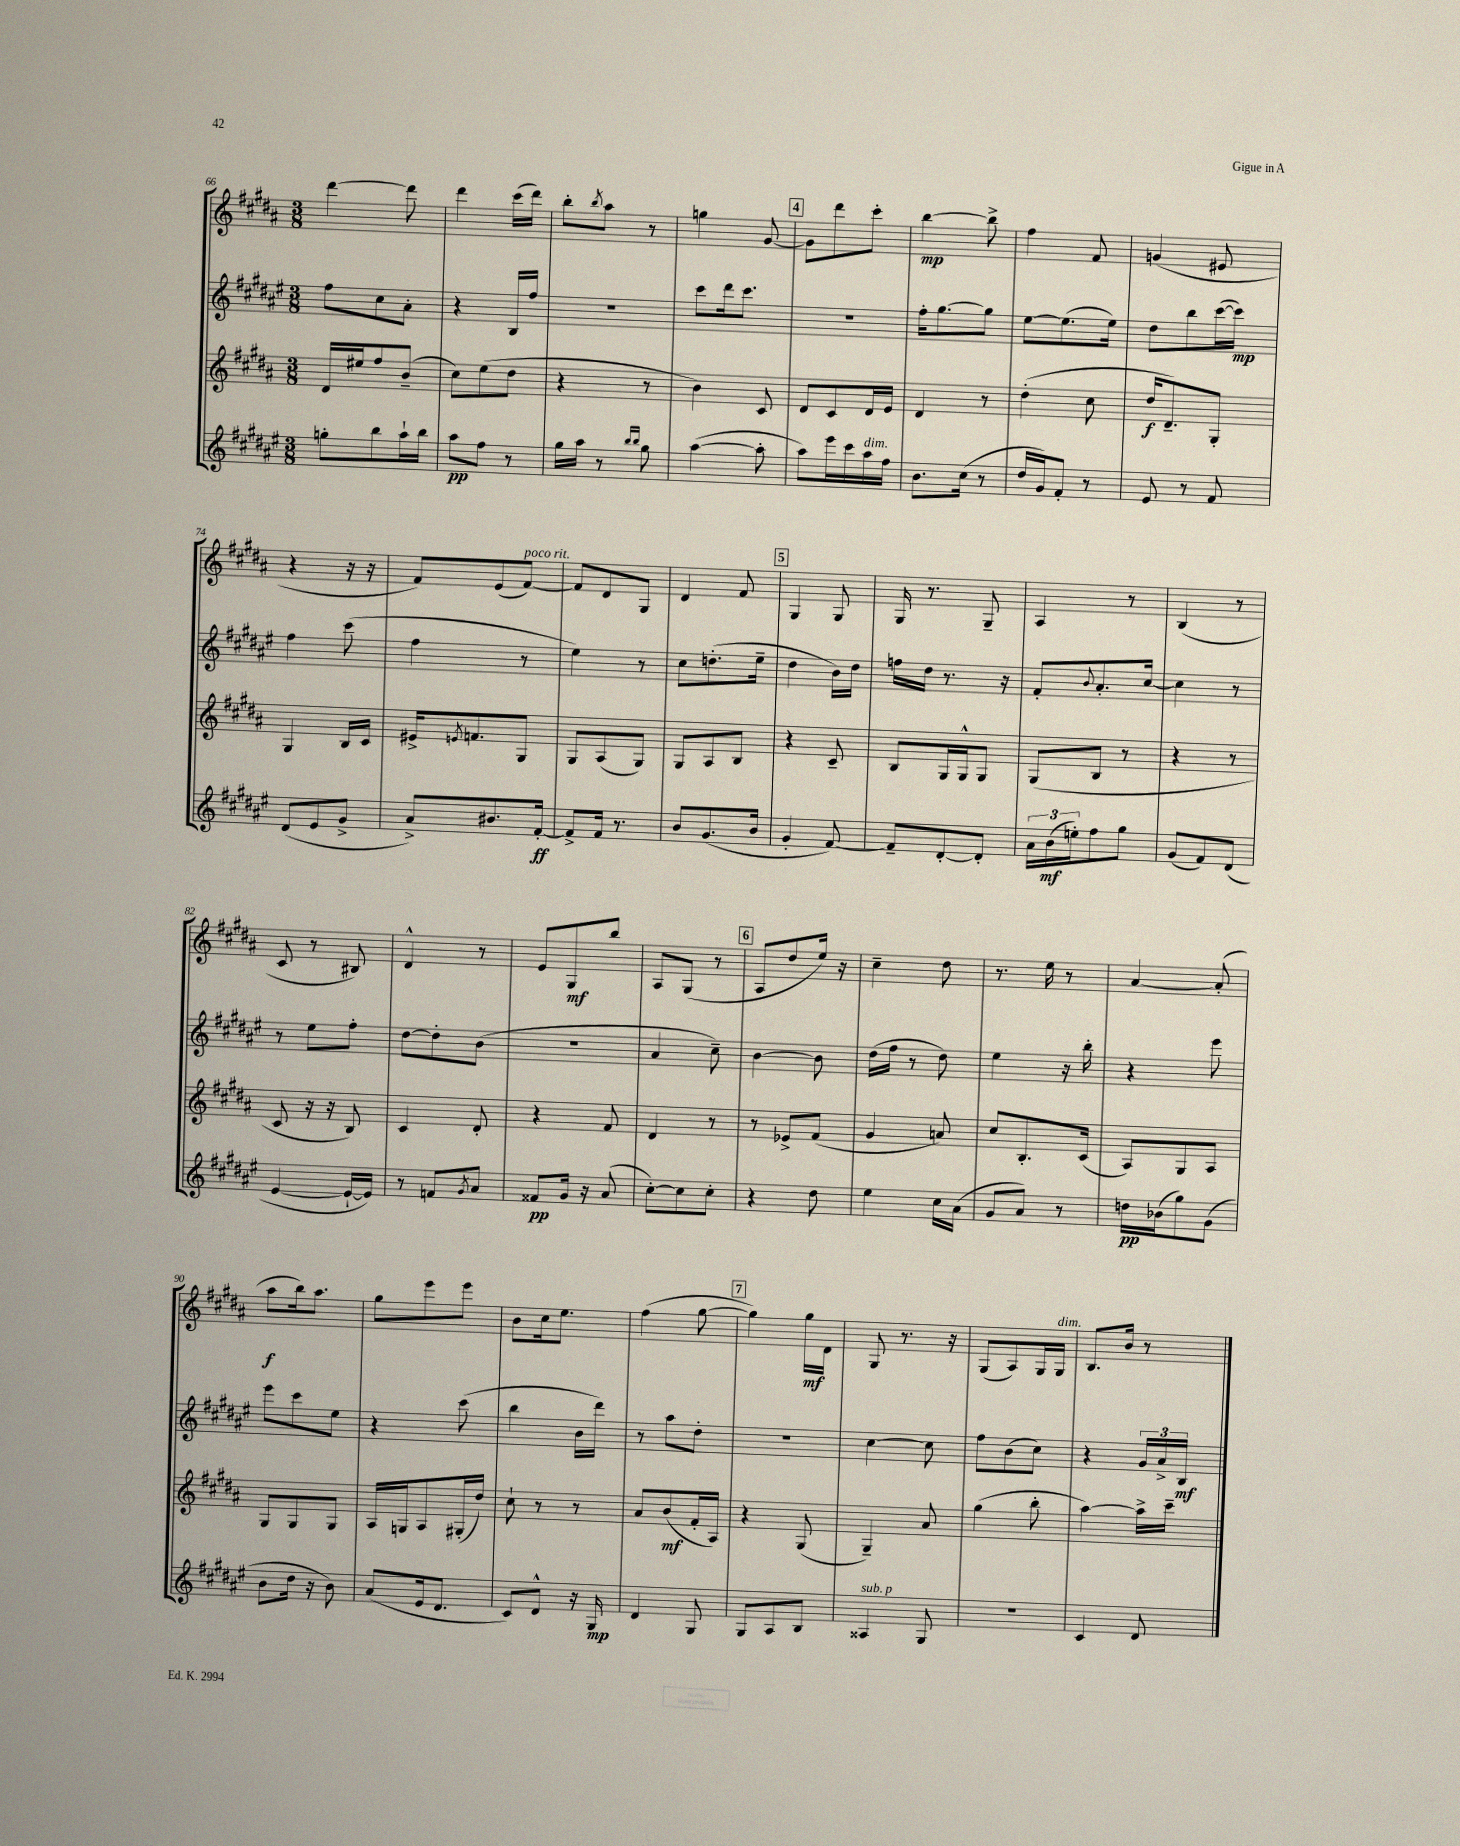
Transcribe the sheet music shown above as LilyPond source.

<<
\new StaffGroup <<
\new Staff = "s0" {
    \clef treble \key b \major \numericTimeSignature \time 3/8
    dis'''4~ dis'''8 |
    dis'''4 cis'''16( dis'''16) |
    b''8-. \acciaccatura { b''8 } ais''8 r8 |
    g''4 gis'8~ |
    \mark \markup { \box "4" } gis'8 dis'''8 cis'''8-. |
    b''4~\mp b''8-> |
    fis''4 fis'8 |
    g'4( eis'8 |
    r4 r16 r16 |
    fis'8) e'8( fis'8~^\markup { \italic "poco rit." }) |
    fis'8 dis'8 gis8 |
    dis'4 fis'8 |
    \mark \markup { \box "5" } gis4 gis8 |
    gis16 r8. gis8-- |
    ais4 r8 |
    b4( r8 |
    cis'8 r8 bis8) |
    dis'4-^ r8 |
    e'8 gis8\mf b''8 |
    ais8 gis8( r8 |
    \mark \markup { \box "6" } ais8 dis''8 e''16) r16 |
    cis''4-- dis''8 |
    r8. e''16 r8 |
    ais'4~ ais'8-.( |
    ais''8\f b''16) ais''8. |
    gis''8 e'''8 e'''8 |
    b'8 cis''16 e''8. |
    fis''4( gis''8~ |
    \mark \markup { \box "7" } gis''4) gis''16\mf dis'16 |
    gis8 r8. r16 |
    gis8( ais8) gis16 gis16^\markup { \italic "dim." } |
    b8. b'16 r8 \bar "|." |
}
\new Staff = "s1" {
    \clef treble \key fis \major \numericTimeSignature \time 3/8
    fis''8 cis''8 ais'8-. |
    r4 b16 fis''16 |
    R4. |
    cis'''8 dis'''16 cis'''8. |
    \mark \markup { \box "4" } R4. |
    fis''16-. gis''8.~ gis''8 |
    eis''8~ eis''8.( eis''16) |
    dis''8 b''8 cis'''16~( cis'''16\mp) |
    fis''4 cis'''8( |
    fis''4 r8 |
    eis''4) r8 |
    cis''8 d''8.-.( eis''16-- |
    \mark \markup { \box "5" } dis''4 b'16) dis''16 |
    f''16 dis''16 r8. r16 |
    fis'8-. \appoggiatura { b'8 } ais'8.-. cis''16~ |
    cis''4 r8 |
    r8 eis''8 fis''8-. |
    dis''8~ dis''8-. b'8( |
    R4. |
    ais'4 cis''8--) |
    \mark \markup { \box "6" } b'4~ b'8 |
    dis''16( fis''16 r8 dis''8) |
    eis''4 r16 b''16-. |
    r4 eis'''8 |
    eis'''8 cis'''8 eis''8 |
    r4 cis'''8( |
    b''4 b'16 dis'''16) |
    r8 ais''8 dis''8-. |
    \mark \markup { \box "7" } r4. |
    cis''4~ cis''8 |
    fis''8 b'8( cis''8) |
    r4 \tuplet 3/2 { gis'16 ais'16-> b16\mf } \bar "|." |
}
\new Staff = "s2" {
    \clef treble \key b \major \numericTimeSignature \time 3/8
    dis'16 eis''16 fis''8 b'8--( |
    cis''8) e''8( dis''8 |
    r4 r8 |
    b'4) cis'8 |
    \mark \markup { \box "4" } dis'8 cis'8 dis'16 e'16 |
    dis'4 r8 |
    dis''4-.( cis''8 |
    dis''16\f dis'8.--) gis8-. |
    gis4 b16 cis'16 |
    eis'16-> \acciaccatura { e'8 } f'8. gis8 |
    gis8 ais8( gis8) |
    gis8 ais8 b8 |
    \mark \markup { \box "5" } r4 cis'8-- |
    b8 gis16 gis16-^ gis8 |
    gis8( b8 r8 |
    r4 r8 |
    cis'8 r16 r16 b8) |
    cis'4 dis'8-. |
    r4 fis'8 |
    dis'4 r8 |
    \mark \markup { \box "6" } r8 ees'8-> fis'8( |
    gis'4 a'8) |
    cis''8 b8.-. cis'16( |
    ais8) gis8 ais8 |
    gis8 gis8 gis8 |
    ais16 g16 ais8 gis16-.( dis''16) |
    cis''8-! r8 r8 |
    ais'8 b'8\mf( fis'16-. ais16) |
    \mark \markup { \box "7" } r4 gis8( |
    gis4--) ais'8 |
    gis''4( b''8-. |
    ais''4~) ais''16-> cis'''16-- \bar "|." |
}
\new Staff = "s3" {
    \clef treble \key fis \major \numericTimeSignature \time 3/8
    g''8-. b''8 ais''16-! b''16 |
    ais''8\pp fis''8 r8 |
    gis''16 ais''16 r8 \grace { b''16 b''16 } gis''8 |
    ais''4~( ais''8-. |
    \mark \markup { \box "4" } ais''8) eis'''16 cis'''16 ais''16^\markup { \italic "dim." } fis''16 |
    b'8. cis''16( r8 |
    dis''16 gis'16) fis'8-. r8 |
    eis'8 r8 fis'8 |
    dis'8( eis'8 gis'8-> |
    ais'8->) bis'8. fis'16~-.\ff |
    fis'8-> fis'16 r8. |
    b'8 gis'8.( b'16 |
    \mark \markup { \box "5" } gis'4-. fis'8~) |
    fis'8-- dis'8~-. dis'8-. |
    \tuplet 3/2 { ais'16 b'16\mf( e''16-.) } fis''8 gis''8 |
    gis'8( fis'8) dis'8( |
    eis'4~ eis'16~-! eis'16) |
    r8 f'8 \acciaccatura { gis'8 } ais'8 |
    fisis'8\pp gis'16 r16 ais'8( |
    cis''8~-.) cis''8 cis''8-. |
    \mark \markup { \box "6" } r4 dis''8 |
    eis''4 cis''16 ais'16( |
    gis'8 ais'8) r8 |
    d''16\pp bes'16( gis''8) gis'8( |
    b'8 dis''16 r16 b'8) |
    ais'8( eis'16 dis'8. |
    cis'8) dis'8-^ r16 gis16\mp |
    dis'4 gis8 |
    \mark \markup { \box "7" } gis8 ais8 b8 |
    aisis4^\markup { \italic "sub. p" } gis8 |
    R4. |
    cis'4 dis'8 \bar "|." |
}
>>
>>
\layout { \context { \Score currentBarNumber = #66 } }
